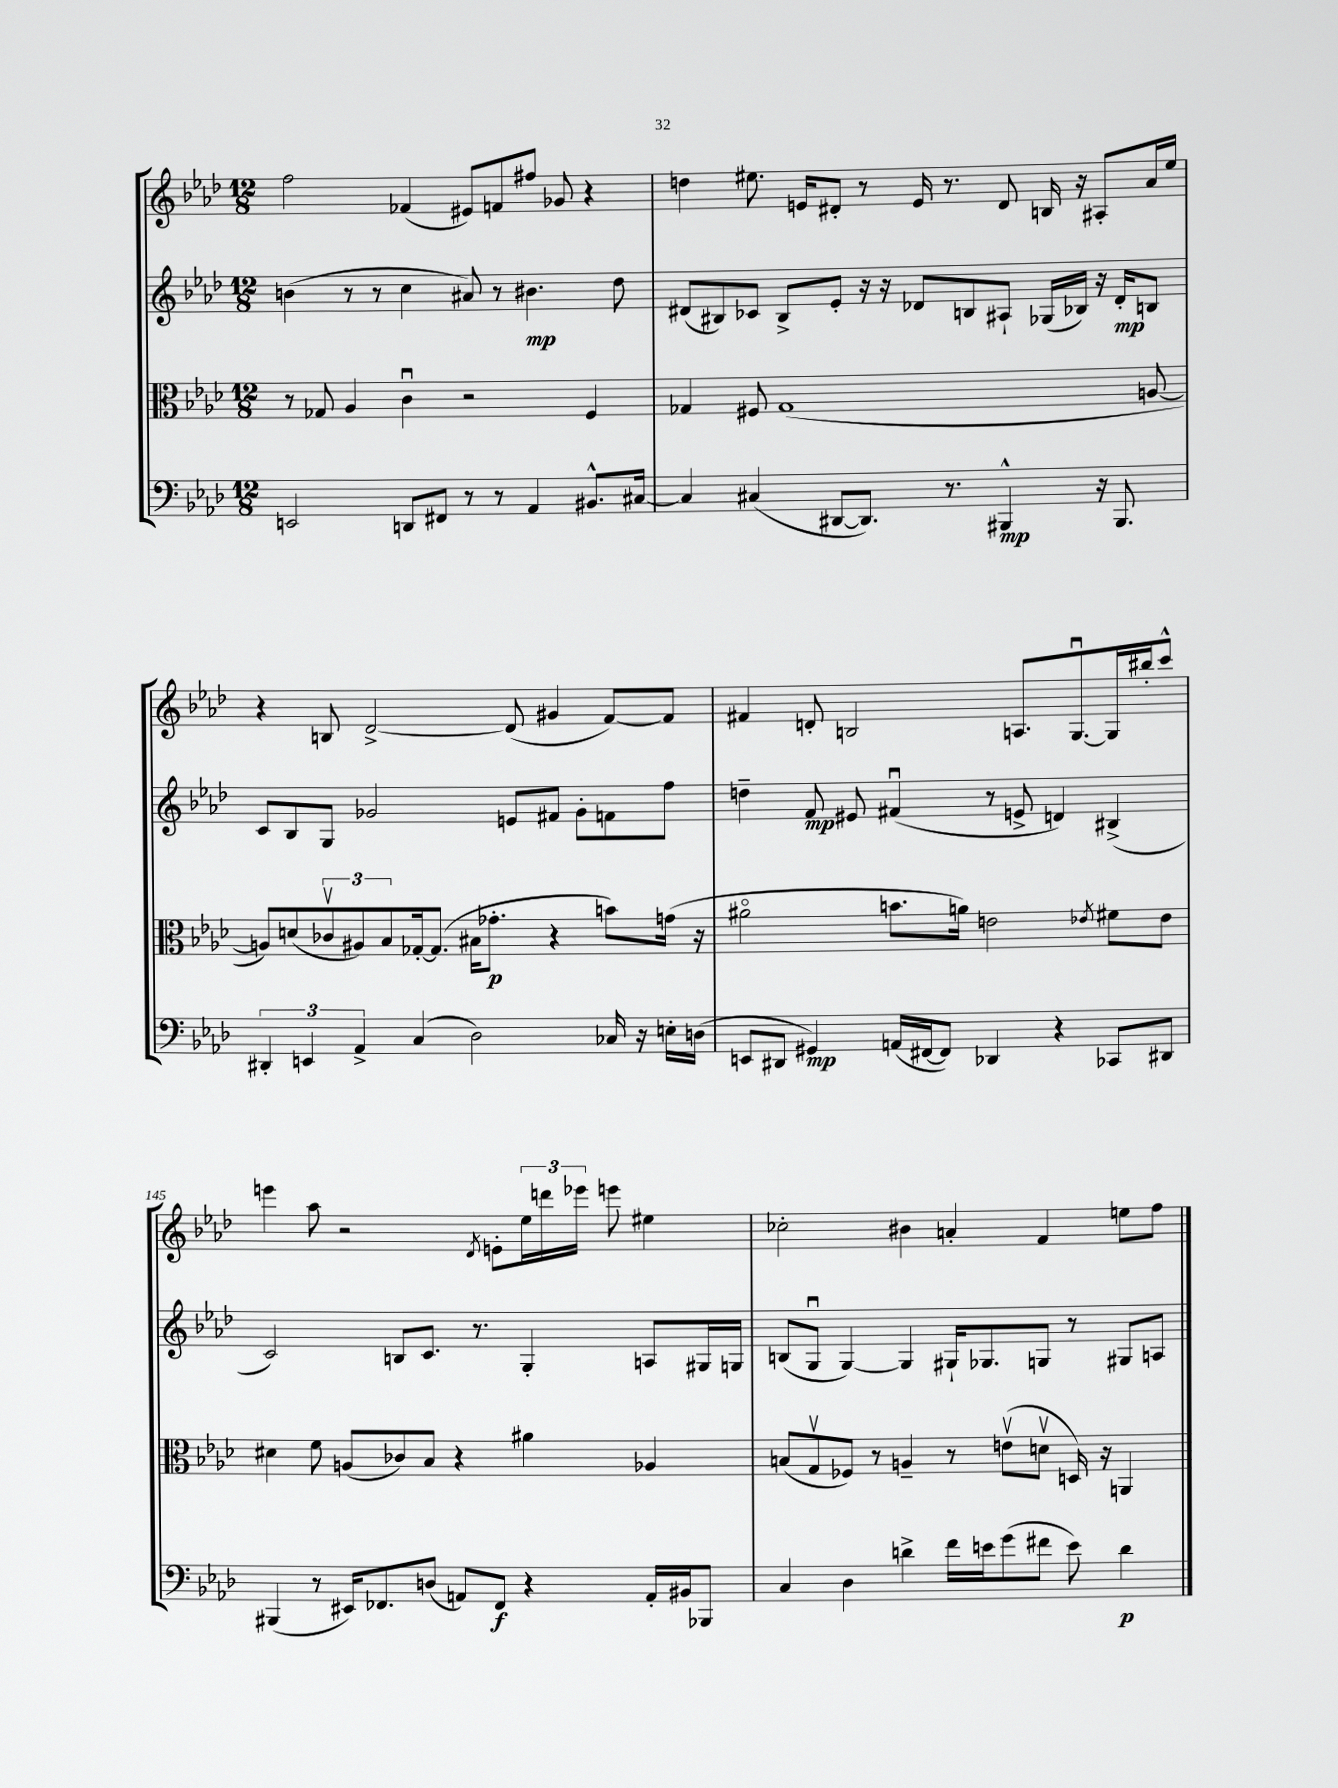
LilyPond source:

<<
\new StaffGroup <<
\new Staff = "s0" {
    \clef treble \key aes \major \numericTimeSignature \time 12/8
    f''2 fes'4( eis'8) f'8 fis''8 ges'8 r4 |
    d''4 eis''8. e'16 dis'8-. r8 e'16 r8. dis'8 b16 r16 ais8-. aes'16 eis''16 |
    r4 b8 des'2~-> des'8( gis'4 f'8~) f'8 |
    fis'4 d'8-. b2 a8. g8.~\downbow g16 bis''16-. c'''8-^ |
    e'''4 aes''8 r2 \acciaccatura { des'8 } e'8-. \tuplet 3/2 { ees''16 d'''16 ees'''16 } e'''8 eis''4 |
    ces''2-. bis'4 a'4-. f'4 e''8 f''8 \bar "|." |
}
\new Staff = "s1" {
    \clef treble \key aes \major \numericTimeSignature \time 12/8
    b'4( r8 r8 c''4 ais'8) r8 bis'4.\mp des''8 |
    dis'8( bis8) ces'8 bis8-> ees'8-. r16 r16 des'8 b8 ais8-! ges16( bes16) r16 des'16-.\mp b8 |
    c'8 bes8 g8 ges'2 e'8 fis'8 ges'8-. f'8 f''8 |
    d''4-- f'8\mp eis'8 fis'4\downbow( r8 e'8-> d'4) bis4->( |
    c'2) b8 c'8. r8. g4-. a8 gis16 g16 |
    b8( g8\downbow g4~) g4 gis16-! ges8. g8 r8 gis8 a8 \bar "|." |
}
\new Staff = "s2" {
    \clef alto \key aes \major \numericTimeSignature \time 12/8
    r8 ges8 aes4 c'4\downbow r2 f4 |
    ges4 fis8 ges1( a8~ |
    a8) d'8( \tuplet 3/2 { ces'8\upbow ais8) bes8 } ges16~-. ges8.( bis16 ges'8.-.\p r4 b'8) g'16( r16 |
    ais'2\flageolet b'8. a'16) e'2 \acciaccatura { ees'8 } fis'8 ees'8 |
    dis'4 f'8 a8( ces'8) bes8 r4 ais'4 aes4 |
    b8( g8\upbow fes8) r8 a4-- r8 e'8\upbow( d'8\upbow d16) r16 a,4 \bar "|." |
}
\new Staff = "s3" {
    \clef bass \key aes \major \numericTimeSignature \time 12/8
    e,2 d,8 fis,8 r8 r8 aes,4 bis,8.-^ cis16~ |
    cis4 cis4( dis,8~ dis,8.) r8. bis,,4-^\mp r16 bis,,8. |
    \tuplet 3/2 { dis,4-. e,4 aes,4-> } c4( des2) ces16 r16 e16-. d16( |
    e,8 dis,8 gis,4\mp) a,16( fis,16~ fis,8) des,4 r4 ces,8 dis,8 |
    bis,,4( r8 eis,16) fes,8. d8( a,8) fes,8\f r4 a,16-. bis,16 bes,,8 |
    c4 des4 d'4-> f'16 e'16 g'8( fis'8 e'8) d'4\p \bar "|." |
}
>>
>>
\layout { \context { \Score currentBarNumber = #141 \override BarNumber.break-visibility = ##(#f #t #t) barNumberVisibility = #(every-nth-bar-number-visible 5) } }
